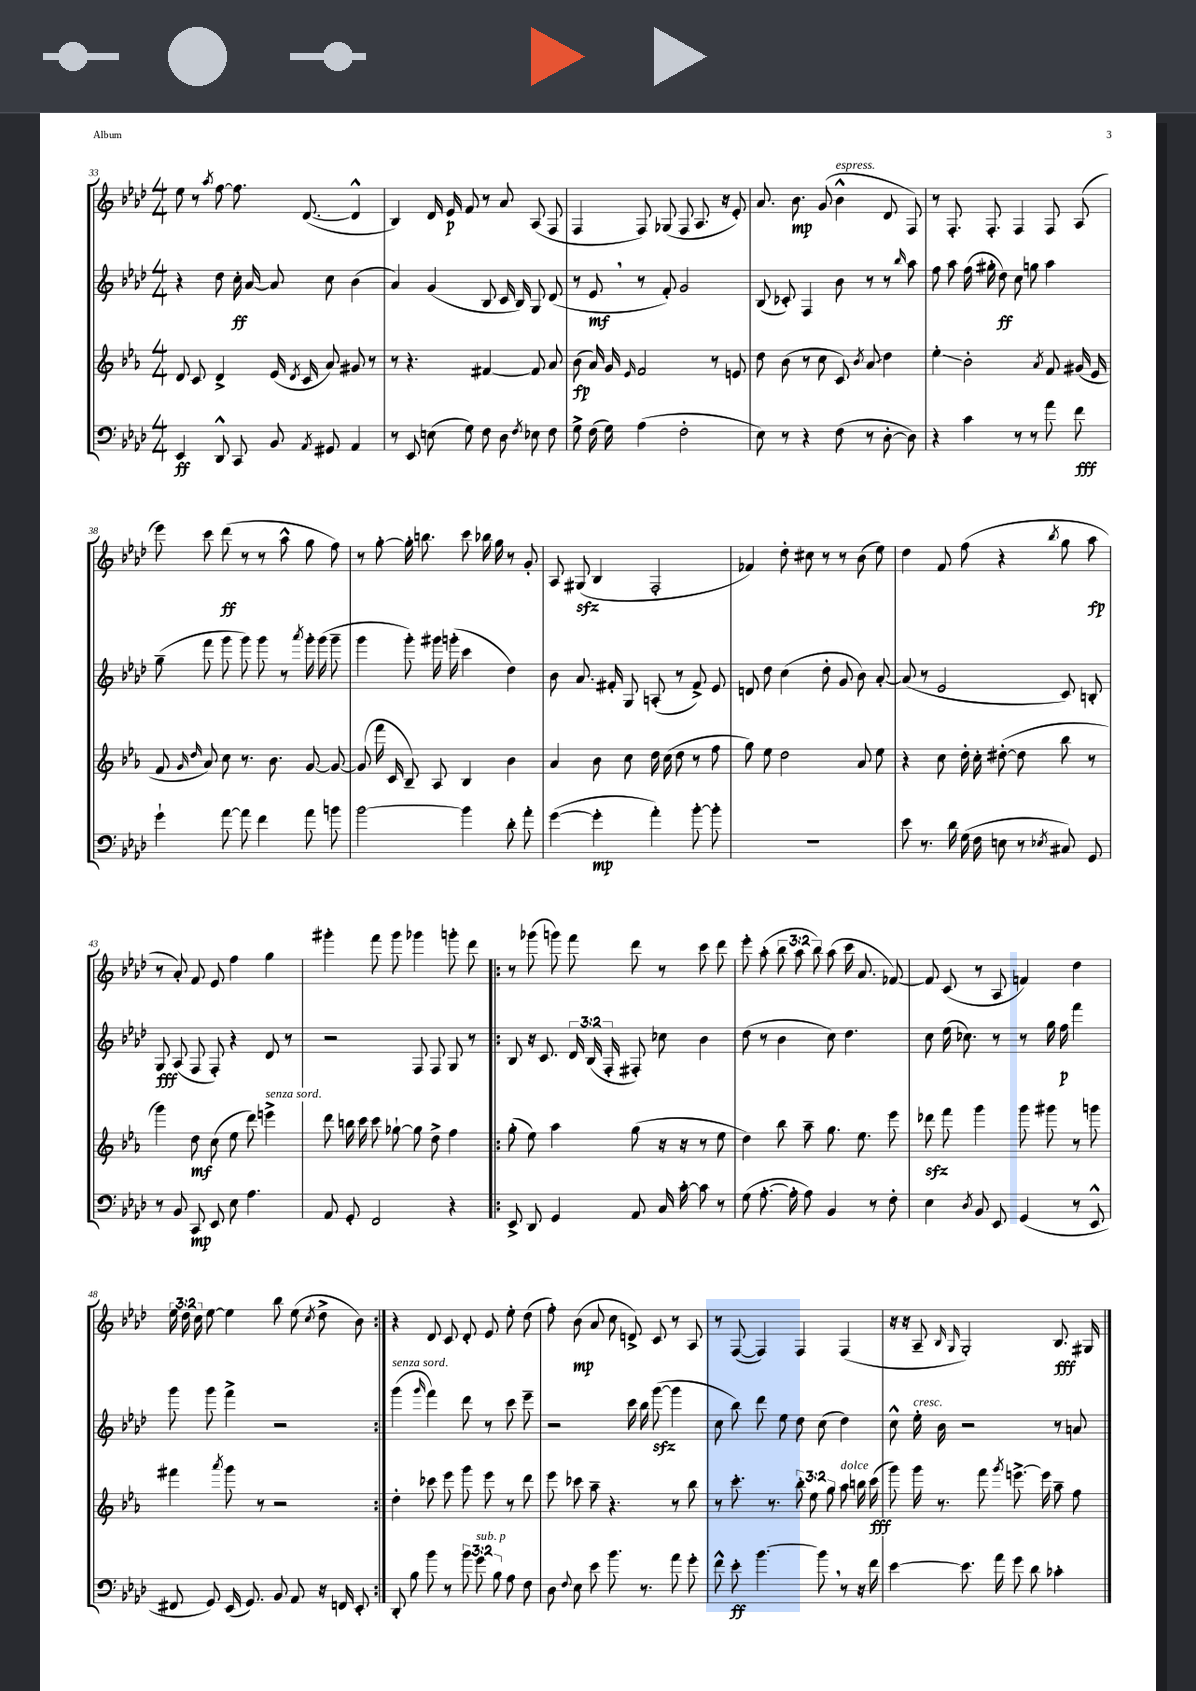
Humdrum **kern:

**kern	**kern	**kern	**kern
*staff4	*staff3	*staff2	*staff1
*clefF4	*clefG2	*clefG2	*clefG2
*k[b-e-a-d-]	*k[b-e-a-]	*k[b-e-a-d-]	*k[b-e-a-d-]
*M4/4	*M4/4	*M4/4	*M4/4
4EE-	8d	4r	8ee-
.	8c	.	8r
.	.	.	8qaa-
8DD-^^	4d^	8dd-	[8ff
8CC	.	16cc'	8.ff]
.	.	[16a-	.
8BB-	(16e-	8a-]	.
.	8qd	.	.
.	16c	.	([8.d-
8qAA-	.	.	.
8GG#	8a-)	8cc	.
4AA-	8g#	(4b-	4d-^^]
.	8r	.	.
=	=	=	=
8r	8r	4a-)	4B-)
8EE-	4.r	.	.
(8E	.	(4g	16d-
.	.	.	16e-
8G)	.	.	8f
8F	[4f#	8B-	8r
8D-	.	16c	8a-
.	.	16B-)	.
8qF	.	.	.
8E-	8f#]	8G	(8A-
8F	8a-	(8d-	8F
=	=	=	=
8G^	(8b-	8r	4F
(16F	16a-)	8e-	.
16G)	16g	.	.
.	16qqe-	.	.
(4A-	2f	8r	8F)
.	.	8f')	(8G-
2F'	.	2g	8F
.	.	.	8.A-
.	8r	.	.
.	.	.	16r
.	8e	.	8e-')
=	=	=	=
8E-)	8dd	(8B-	8.a-
8r	(8b-	8c-')	.
.	.	.	8.b-
4r	8r	4F	.
.	8cc	.	(8g
(8F	8c)	8b-	4b-^^
.	8qb-	.	.
8r	8a-	8r	.
[8D-'	4dd	8r	8d-
.	.	16qqbb-	.
8D-])	.	8aa-	8F)
=	=	=	=
4r	4ee-'	8ff	8r
.	.	8aa-	8.F'
4c	2b-'	(16ff	.
.	.	16gg#'	8.F'
.	.	8dd-)	.
8r	.	8cc	4F
8r	.	8gg	.
.	8qa-	.	.
8a-	8f	4aa-	8F
8f	(16g#	.	(8A-
.	16e-	.	.
=	=	=	=
4g`	8f	(8gg~	8eee-)
.	16qqg	.	.
.	16qqdd	.	.
.	8a-)	8fff	8ccc
[8a-	8cc	8ggg	(8ddd-
8a-]	8.r	8ggg)	8r
4f	.	8ggg	8r
.	8.b-	.	.
.	.	8r	8aa-^^
.	.	8qaaa-	.
8a-	[8g	16ggg'	8gg
.	.	(16ggg	.
8b	8g_	8ggg~	8ff)
=	=	=	=
[2b-	(8g]	4ggg	8r
.	16fff	.	[8gg'
.	16c	.	.
.	8B-~)	8ggg')	16gg']
.	.	.	8.bb
.	8A-	16ggg#	.
.	.	(16ggg'	.
4b-]	4B-	4ccc	8ccc
.	.	.	16bb-
.	.	.	16gg
8d-'	4b-	4dd-)	8r
8a-'	.	.	8g'
=	=	=	=
([4g	4a-	8b-	8A-
.	.	8.a-	(8G#
4g']	8b-	.	4B-
.	.	16f#'	.
.	8cc	8G	.
4a-')	16dd	(8A'	2F'
.	(16cc	.	.
.	8dd	8r	.
[8b-'	8r	8f#^)	.
8b-']	8ff	8e-	.
=	=	=	=
1r	8gg)	8d	4f-)
.	8ee-	8dd-	.
.	2dd	(4cc	8dd-'
.	.	.	8cc#
.	.	8dd-'	8r
.	.	8g	8r
.	8a-	8b-)	(8b-
.	8ee-	[8a-'	8ee-)
=	=	=	=
8e-	4r	(8a-]	4dd-
8.r	.	8r	.
.	8cc	2e-	8f
16d-	.	.	.
(16G	16dd'	.	(8ff
16F	16cc'	.	.
8E	([8dd#'	.	4r
8r	8dd#]	.	.
8qE-	.	.	8qbb-
8C#)	8bb-	8c)	8gg
8GG	8r	8B'	8aa-
=	=	=	=
8r	4ggg)	8G	8r
8BB-	.	(8A-	8a-')
8CC	8dd	8F	8f
8EE-	(8cc	8F')	8e-
8E-	8ee-	4r	4ff
4.A-	8ddd)	.	.
.	4eee^	8d-	4gg
.	.	8r	.
=	=	=	=
8AA-	8ddd	2r	4ggg#'
8GG'	16bb	.	.
.	16ccc	.	.
2FF	8ccc	.	8fff
.	[8gg-`	.	8ggg#
.	8gg-]	8F	4ggg-
.	8dd^	8F	.
4r	4ff	8G	8ggg'
.	.	8r	8ddd-
=!|:	=!|:	=!|:	=!|:
8EE-^	(8gg'	8B-	8r
8DD-	8ee-)	16r	(8ggg-
.	.	8.c	.
4GG	4aa-	.	8ggg)
.	.	24d-	8fff
.	.	(24B-	.
.	.	24F'	.
8AA-	(8gg	8F#')	8ddd-
16C	16r	8cc-	8r
[16c'	16r	.	.
8c]	8r	4b-	8ccc
8r	8ee-	.	8ddd-
=	=	=	=
(8G	4dd)	(8dd-	8eee-'
[8.A-'	.	8r	(8aa-'
.	8bb-	4b-	12bb-
16A-']	.	.	.
.	.	.	12aa-
8A-)	8aa-~	.	.
.	.	.	12bb-)
4BB-	8.gg	8cc)	(8aa-
.	.	4.dd-	16ccc
.	8.ee-	.	8.a-
8r	.	.	.
8F'	8eee-	.	[8f-)
=	=	=	=
4E-	8ddd-	8cc	8f-]
.	8fff	(16ee-	(8c
.	.	8.cc-)	.
8qD-	.	.	.
8BB-	4ggg	.	8r
8EE-	.	8r	8A-
(4GG	8ggg	8r	4f)
.	8ggg#	16gg	.
.	.	16ff	.
8r	8r	4fff	4dd-
8EE-^^	8ggg	.	.
=	=	=	=
8FF#	4fff#	8ggg	24ee-
.	.	.	24dd-
.	.	.	24cc
8GG)	.	8ggg	[8ee-
.	8qaaa-	.	.
(16EE-	8ggg	4fff^	4ee-]
8.GG)	.	.	.
.	8r	.	.
8BB-	2r	2r	8bb-
8AA-	.	.	(8ee-
.	.	.	8qcc
16r	.	.	8dd-^
16FF	.	.	.
8EE-'	.	.	8b-)
=:|!	=:|!	=:|!	=:|!
8DD-'	4dd'	(4ggg	4r
8B-	.	.	.
.	.	16qqggg	.
8b-	8ccc-	4fff)	8d-
8r	8eee-	.	8c
12b-	8ggg	8ddd-	8d-'
12g	.	.	.
.	8eee-	8r	8e-
12B-	.	.	.
8A-	8r	8ccc	8ee-'
8F	8ddd	8eee-~	(8dd-
=	=	=	=
8D-	8eee-	2r	8ff')
8qqF	.	.	.
8E-	8ccc-	.	(8b-
8e-	8aa-~	.	8a-
8.b-	4.r	.	8cc
.	.	16ccc	8d^)
8.r	.	16bb-	.
.	.	([8ggg	8c
8a-	8r	4ggg]	8r
8g'	8bb-	.	8A-
=	=	=	=
8f^^	8r	8cc	8r
8e-'	8.ccc'	8bb-)	([8F
[4.b-	.	8ddd-	4F])
.	8.r	.	.
.	.	8ee-	.
.	12bb-'	8dd-	4F
.	12ee-	.	.
8b-]	.	(8cc	.
.	12gg	.	.
8r	8aa-	4dd-)	(4F
16r	16bb	.	.
16f	(16ccc	.	.
=	=	=	=
[4e-	8ggg)	8cc^^	16r
.	.	.	16r
.	16ggg	16ee-'	8A-~
.	8.r	16b-	.
.	.	.	16qqB-
.	.	.	16qqG
8.e-]	.	2r	2G')
.	8fff	.	.
16a-	.	.	.
.	8qggg	.	.
8g	[8.eee^	.	.
8d-	.	.	.
.	16eee]	.	.
4c-'	8aa-~	8r	8.B-
.	8ff	8a	.
.	.	.	16G#
==	==	==	==
*-	*-	*-	*-
